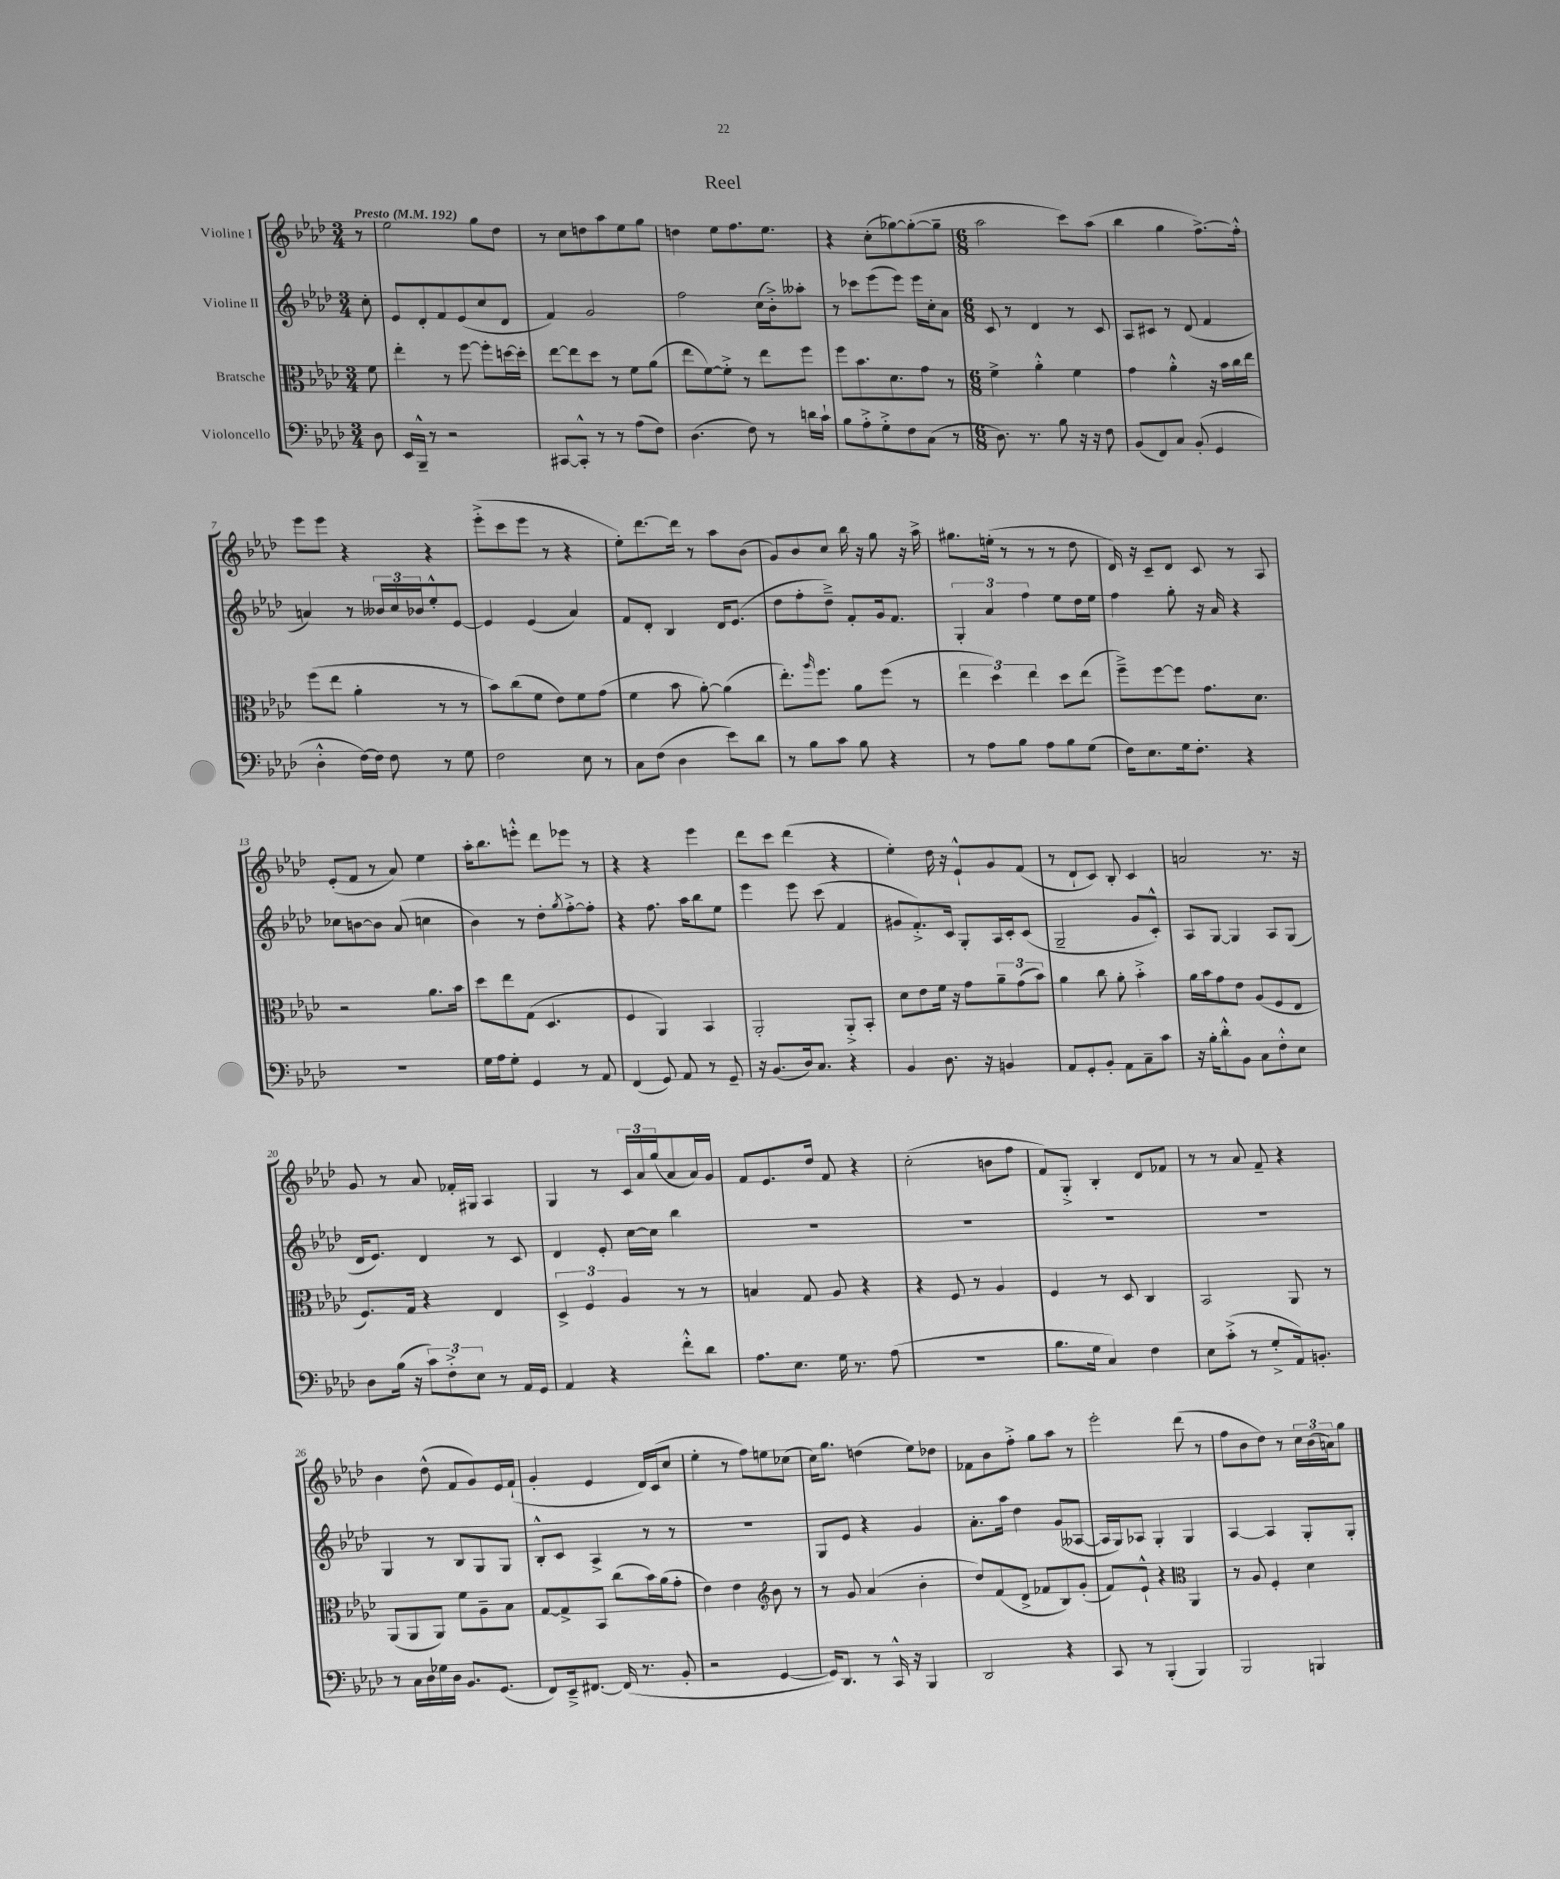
\header { title = "Reel" }
<<
\new StaffGroup <<
\new Staff = "s0" \with { instrumentName = "Violine I" } {
    \clef treble \key aes \major \numericTimeSignature \time 3/4 \partial 8 \tempo "Presto" 4 = 192
    r8 |
    ees''2 g''8 des''8 |
    r8 c''8 d''8 aes''8 ees''8 g''8 |
    d''4 ees''8 f''8. ees''8. |
    r4 c''8-.( ges''8~) ges''8~-.( ges''8-- |
    \numericTimeSignature \time 6/8 aes''2 c'''8) aes''8( |
    bes''4 g''4 f''8.~->) f''16-.-^ |
    ees'''8 ees'''8 r4 r4 |
    ees'''8-.->( c'''8 ees'''8 r8 r4 |
    ees''8-.) des'''8.~ des'''16 r8 aes''8 bes'8( |
    g'8) bes'8 c''8 bes''16 r16 g''8 r16 aes''16-> |
    gis''8. e''16-.( r8 r8 r8 des''8 |
    des'16) r16 c'8-- des'8 c'8 r8 aes8 |
    ees'8-.( f'8 r8 aes'8) ees''4 |
    aes''16-. bes''8. e'''8-.-^ des'''8 ees'''8 r8 |
    r4 r4 ees'''4 |
    des'''8 c'''8 des'''4( r4 |
    ees''4-.) des''16 r16 ees'8-!-^ g'8 f'8( |
    r8 des'8-! c'8) bes8-. c'4 |
    a'2 r8. r16 |
    g'8 r8 aes'8 fes'16-. gis16 aes4 |
    g4 r8 \tuplet 3/2 { c'16 aes'16 g''16( } aes'8 aes'16) g'16 |
    f'8 ees'8. des''16 f'8 r4 |
    c''2-.( b'8 f''8 |
    f'8) g8-.-> bes4-. des'8 fes'8 |
    r8 r8 aes'8 f'8-- r4 |
    bes'4 des''8-^( f'8 g'8) ees'16 f'16-!( |
    g'4-. ees'4 des'16) c'16( c''8 |
    ees''4-. r8 f''8) e''8 ces''8( |
    c''16) g''8. d''4( ees''8) des''8 |
    fes'8 bes'8 f''8-.-> g''8 aes''8 r8 |
    ees'''2-. des'''8( r8 |
    f''8 bes'8 des''8) r8 \tuplet 3/2 { c''16 bes'16( a'16) } g''8 \bar "|." |
}
\new Staff = "s1" \with { instrumentName = "Violine II" } {
    \clef treble \key aes \major \numericTimeSignature \time 3/4 \partial 8
    c''8-. |
    ees'8 des'8-. f'8 ees'8( c''8 des'8 |
    f'4) g'2 |
    f''2 c''16( bes'16-.->) aeses''8-. |
    r8 ces'''8 ees'''8( ees'''8) ees'''16 c''16-. aes'8 |
    \numericTimeSignature \time 6/8 c'8 r8 des'4 r8 c'8 |
    aes8 cis'8 r8 des'8( f'4 |
    a'4) r8 \tuplet 3/2 { beses'16 c''16 bes'16 } ees''8-.-^ ees'8~ |
    ees'4 ees'4( aes'4) |
    f'8 des'8-. bes4 des'16 ees'8.( |
    des''8 f''8-. des''8--->) f'8-. g'16 f'8. |
    \tuplet 3/2 { g4-. aes'4 f''4 } ees''8 des''16 ees''16 |
    f''4 g''8-. r16 aes'16 r4 |
    ces''8 b'8~ b'8 aes'8( c''4 |
    bes'4) r8 des''8-. \acciaccatura { g''8 } f''8~-.-> f''8-. |
    r4 f''8. aes''16 bes''8 ees''8 |
    ees'''4 ees'''8 c'''8( f'4 |
    gis'8 f'8.-.->) c'16 g8-. aes16 c'16-. c'8( |
    g2-- g'8 c'8-.-^) |
    aes8 g8~ g4 aes8 g8( |
    des'16 ees'8.) des'4 r8 c'8 |
    des'4 ees'8-. c''16~ c''16 bes''4 |
    R2. |
    R2. |
    R2. |
    R2. |
    g4 r8 bes8 g8 g8 |
    bes8-.-^ c'8 aes4-> r8 r8 |
    R2. |
    g8 ees'8 r4 g'4 |
    aes'8.-. aes''16 des''4 g'8( aeses8~ |
    aeses16 g16) aes8 g4-. g4 |
    aes4~ aes4 g8-. g8-. \bar "|." |
}
\new Staff = "s2" \with { instrumentName = "Bratsche" } {
    \clef alto \key aes \major \numericTimeSignature \time 3/4 \partial 8
    f'8 |
    ees''4-. r8 f''8~ f''8-. d''16~ d''16-. |
    ees''8~ ees''8 des''8 r8 f'8 aes'8( |
    ees''8 f'8~) f'8-.-> r8 ees''8 f''8 |
    f''8 bes'8. des'8. g'8 r8 |
    \numericTimeSignature \time 6/8 f'4-> aes'4-.-^ f'4 |
    g'4 aes'4-.-^ r16 bes'16 c''16 ees''16 |
    f''8( ees''8 aes'4-. r8 r8 |
    bes'8) c''8( f'8 ees'8) f'8 g'8( |
    f'4 bes'8 aes'8~-.) aes'4( |
    ees''8.-.) \grace { aes''16 } f''8. aes'8 f''8( r8 |
    \tuplet 3/2 { ees''4 des''4) ees''4 } des''8 ees''8( |
    f''8--->) f''8~ f''8 g'8. des'8. |
    r2 aes'8. bes'16 |
    des''8 ees''8 g8( des4. |
    f4 aes,4) bes,4 |
    aes,2-. aes,8-.-> bes,8-. |
    des'8 ees'8 f'16 r16 g'8 \tuplet 3/2 { aes'8-- g'8( bes'8) } |
    aes'4 c''8 aes'8-. bes'4-.-> |
    aes'16 bes'16 g'8 ees'8 aes8( f8 ees8 |
    f8.) g16 r4 ees4 |
    \tuplet 3/2 { des4-> f4 aes4 } r8 r8 |
    b4 g8 aes8 r4 |
    r4 f8 r8 aes4 |
    f4 r8 des8 c4 |
    bes,2 aes,8 r8 |
    aes,8( aes,8 aes,8) f'8 aes8-- bes8 |
    g8~ g8-> bes,8 c''8( bes'16) aes'16( g'8-. |
    ees'4) ees'4 \clef treble bes'8 r8 |
    r8 g'8 aes'4( bes'4-. |
    des''8) f'8( des'8-> fes'8 bes8) g'8-.( |
    f'8) ees'8-!-^ r4 \clef alto aes,4 |
    r8 aes8 f4-. des'4 \bar "|." |
}
\new Staff = "s3" \with { instrumentName = "Violoncello" } {
    \clef bass \key aes \major \numericTimeSignature \time 3/4 \partial 8
    des8 |
    ees,16 bes,,16---^ r8 r2 |
    cis,8~ cis,8-.-^ r8 r8 aes8( f8) |
    des4.( f8) r8 d'16 c'16-! |
    bes8 aes8-.-> g8-.-> f8 c8( r8 |
    \numericTimeSignature \time 6/8 des8.) r8. bes8 r16 r16 f8 |
    bes,8( f,8) c8 bes,8-.( g,4 |
    des4-.-^ f16~) f16 f8 r8 g8 |
    f2 ees8 r8 |
    c8 f8( des4 ees'8) des'8 |
    r8 bes8 c'8 bes8 r4 |
    r8 aes8 bes8 aes8 bes8 g8( |
    f16) ees8. g16 f8.-. r4 |
    R2. |
    g16 aes16 g8-. g,4 r8 aes,8 |
    f,4( g,8) aes,8 r8 g,8-- |
    r16 bes,8.( des16) c8. r4 |
    bes,4 des8. r16 b,4 |
    aes,8 g,8-. bes,8-. aes,8 c8-- c'8 |
    r16 bes16-. des'8-.-^ bes,8 c8 f8-.-^ ees8 |
    des8 bes16( r16 \tuplet 3/2 { c'8) f8-.-> ees8 } r8 aes,16 g,16 |
    aes,4 r4 f'8-.-^ des'8 |
    aes8. ees8. g16 r8. aes8( |
    R2. |
    bes8. g16 c4) f4 |
    ees8 c'8-.->( r8 g8-.-> aes,16) b,8.-. |
    r8 c16 des16 ges16 des16 bes,8. g,8.( |
    f,8) ees,16---> fis,8.~ fis,16( r8. bes,8-. |
    r2 g,4~ |
    g,16) des,8. r8 c,16-^ r16 bes,,4 |
    des,2 r4 |
    c,8 r8 bes,,4-.( bes,,4) |
    bes,,2 b,,4 \bar "|." |
}
>>
>>
